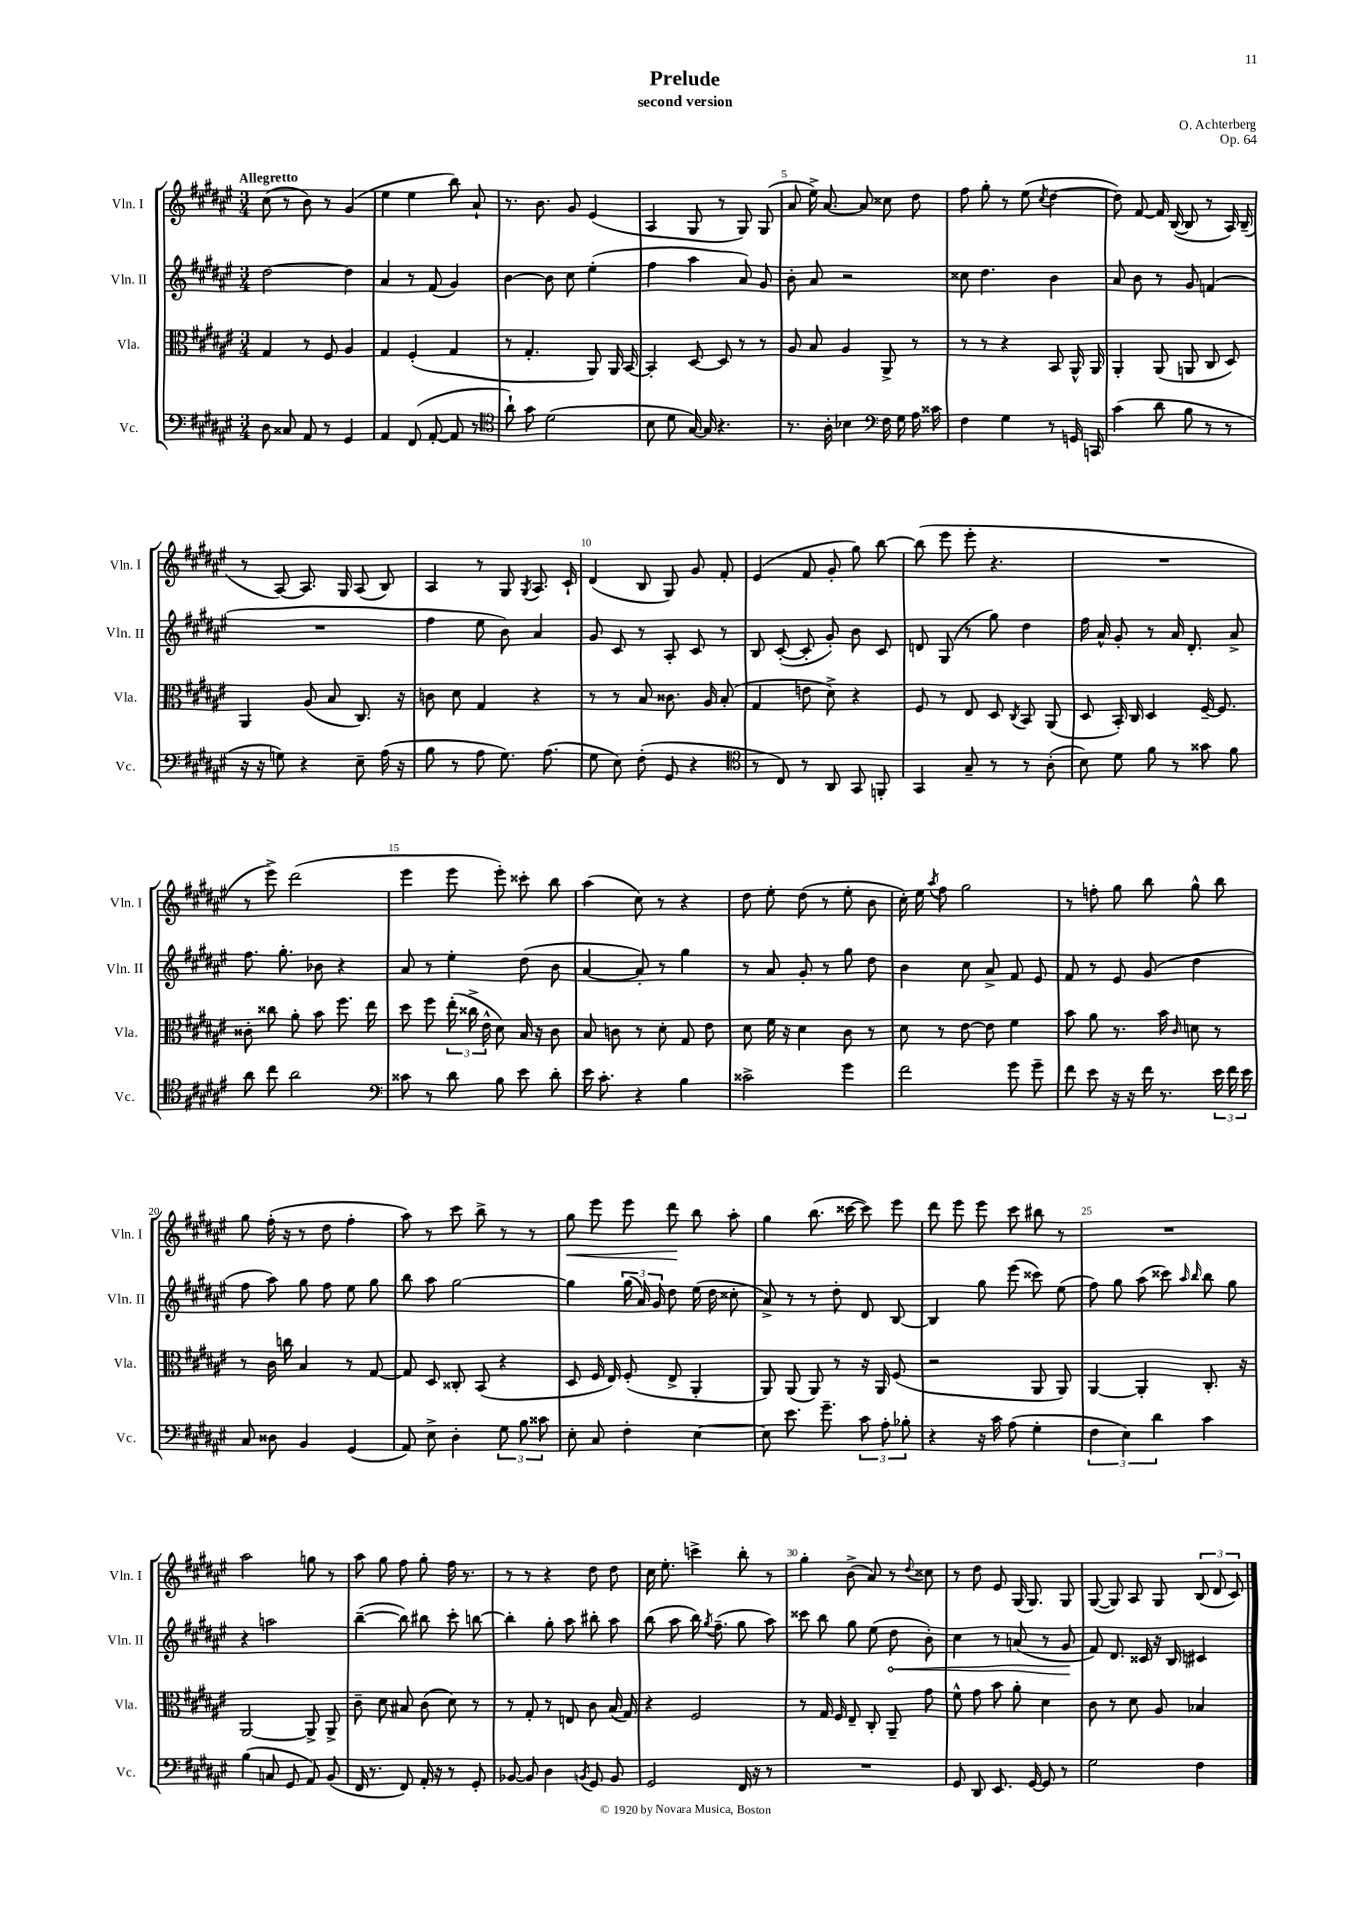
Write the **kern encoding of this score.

**kern	**kern	**kern	**dynam	**kern	**dynam
*part4	*part3	*part2	*part2	*part1	*part1
*staff4	*staff3	*staff2	*staff2	*staff1	*staff1
*I"Vc.	*I"Vla.	*I"Vln. II	*	*I"Vln. I	*
*I'Vc.	*I'Vla.	*I'Vln. II	*	*I'Vln. I	*
*clefF4	*clefC3	*clefG2	*	*clefG2	*
*k[f#c#g#d#a#e#]	*k[f#c#g#d#a#e#]	*k[f#c#g#d#a#e#]	*	*k[f#c#g#d#a#e#]	*
*M3/4	*M3/4	*M3/4	*	*M3/4	*
=1	=1	=1	=1	=1	=1
!	!	!	!	!LO:TX:a:B:t=Allegretto	!
8D#\	4G#/	[2dd#\	.	(8cc#\	.
8C##X/	.	.	.	8r	.
8AA#/	8r	.	.	8b\)	.
8r	8F#/	.	.	8r	.
4GG#/	4A#/	4dd#\]	.	(4g#/	.
=2	=2	=2	=2	=2	=2
4AA#/	4G#/	4a#/	.	4ee#\	.
(8FF#/	(4F#'/	8r	.	4ee#\	.
[8AA#'/	.	(8f#/	.	.	.
8AA#/]	4G#/	4g#/)	.	8bb\)	.
8r	.	.	.	8a#`/	.
=3	=3	=3	=3	=3	=3
*clefC4	*	*	*	*	*
8a#`\)	8r	[4b\	.	8.r	.
8g#\	4.G#'/	.	.	.	.
.	.	.	.	8.b\	.
(2d#\	.	8b\]	.	.	.
.	.	8cc#\	.	8g#/	.
.	8AA#/)	(4ee#'\	.	(4e#/	.
.	16AA#/	.	.	.	.
.	[16BB/	.	.	.	.
=4	=4	=4	=4	=4	=4
8B\	4BB'/]	4ff#\	.	4A#/	.
8d#\	.	.	.	.	.
[16G#/)	[8D#/	4aa#\	.	8G#/	.
16G#/]	.	.	.	.	.
4.r	8D#/]	.	.	8r	.
.	8r	8a#/)	.	8G#/)	.
.	8r	8g#/	.	(8G#/	.
=5	=5	=5	=5	=5	=5
8.r	8A#/	8b'\	.	8a#/	.
.	8B/	8a#/	.	16ee#^\)	.
16A#'\	.	.	.	[8.a#/	.
4B-X\	4A#/	2r	.	.	.
.	.	.	.	8a#/]	.
*clefF4	*	*	*	*	*
16F#\	8AA#^/	.	.	8cc##X\	.
16G#\	.	.	.	.	.
16A#\	8r	.	.	8dd#\	.
16c##X\	.	.	.	.	.
=6	=6	=6	=6	=6	=6
4F#\	8r	8cc##X\	.	8ff#\	.
.	8r	4.dd#\	.	8gg#'\	.
4G#\	4r	.	.	8r	.
.	.	.	.	(8ee#\	.
.	.	.	.	8qcc#/	.
8r	8BB/	4b\	.	[4dd#\	.
16GGn/	16AA#^^/	.	.	.	.
16CCn/	16AA#/	.	.	.	.
=7	=7	=7	=7	=7	=7
(4c#\	4AA#'/	8a#/	.	8dd#\])	.
.	.	8b\	.	[8f#/	.
8d#\	(8AA#/	8r	.	16f#/]	.
.	.	.	.	([16B/	.
8B\	8AAn/	8g#/	.	8B/]	.
8r	8C#/	(4fn/	.	8r	.
8r	8D#/)	.	.	16A#/)	.
.	.	.	.	(16B~/	.
!!LO:LB:g=z
=8	=8	=8	=8	=8	=8
16r	4AA#/	2.r	.	8r	.
16r	.	.	.	.	.
8Gn\)	.	.	.	[8A#/)	.
4r	(8A#/	.	.	8.A#/]	.
.	8B/	.	.	.	.
.	.	.	.	16G#/	.
8E#~\	8.C#/)	.	.	(8A#/	.
(16A#\	.	.	.	8B/)	.
16r	16r	.	.	.	.
=9	=9	=9	=9	=9	=9
8B\	8cn\	4ff#\	.	4A#/	.
8r	8d#\	.	.	.	.
8A#\	4G#/	8ee#\	.	8r	.
8.G#\)	.	8b\)	.	8G#/	.
.	.	.	.	8qG#/	.
.	4r	4a#/	.	8.A#/	.
(8.A#\	.	.	.	.	.
.	.	.	.	16c#`/	.
=10	=10	=10	=10	=10	=10
8G#\	8r	8g#/	.	(4d#/	.
8E#\)	8r	8c#/	.	.	.
(8F#'\	8B/	8r	.	8B/	.
8GG#/	8.c##X\	8A#'/	.	8G#/)	.
4r	.	8c#/	.	8g#/	.
.	16A#/	.	.	.	.
.	(8B'/	8r	.	8f#'/	.
=11	=11	=11	=11	=11	=11
*clefC4	*	*	*	*	*
8r	4G#/	8B/	.	(4e#/	.
8C#/)	.	([8c#'/	.	.	.
8r	8en\	8c#'/]	.	8f#/	.
8AA#/	8d#^\)	8g#'/)	.	8g#'/	.
8GG#/	4r	8b\	.	8gg#\)	.
8FFn'/	.	8c#/	.	[8bb\	.
=12	=12	=12	=12	=12	=12
4GG#/	8F#/	8dn/	.	(8bb\]	.
.	8r	(8G#/	.	8eee#\	.
8G#~/	8E#/	8r	.	8eee#'\	.
8r	8D#/	8gg#\)	.	4.r	.
.	8qC#/	.	.	.	.
8r	8BB/	4dd#\	.	.	.
(8A#'\	(8AA#/	.	.	.	.
=13	=13	=13	=13	=13	=13
8B\)	8D#/	16ff#\	.	2.r	.
.	.	16a#^^/	.	.	.
8d#\	16BB'/)	8g#'/	.	.	.
.	16C#/	.	.	.	.
8f#\	4D#/	8r	.	.	.
8r	.	16a#/	.	.	.
.	.	8.d#'/	.	.	.
8g##X\	[16F#~/	.	.	.	.
.	8.F#/]	.	.	.	.
8f#\	.	8a#^/	.	.	.
!!LO:LB:g=z
=14	=14	=14	=14	=14	=14
8a#\	8c##X'\	8.ff#\	.	8r	.
8cc#\	8cc##X\	.	.	8eee#^\)	.
.	.	8.gg#'\	.	.	.
2a#\	8a#'\	.	.	(2ddd#\	.
.	8b\	8b-X\	.	.	.
.	8.ff#\	4r	.	.	.
.	16ee#\	.	.	.	.
=15	=15	=15	=15	=15	=15
*clefF4	*	*	*	*	*
8c##X\	8dd#\	8a#/	.	4eee#\	.
8r	8ff#\	8r	.	.	.
8d#\	(24ee#'\	4ee#'\	.	8eee#\	.
.	24cc##X^\	.	.	.	.
.	24e#^^\	.	.	.	.
8B\	8d#\)	.	.	8eee#'\)	.
8e#\	16B/	(8dd#\	.	8ccc##X'\	.
.	16r	.	.	.	.
8d#'\	8c#\	8b\	.	8bb\	.
=16	=16	=16	=16	=16	=16
16e#\	8B/	[4a#/	.	(4aa#\	.
8.c#'\	.	.	.	.	.
.	8cn\	.	.	.	.
4r	8r	8a#'/])	.	8cc#\)	.
.	8d#'\	8r	.	8r	.
4B\	8G#/	4gg#\	.	4r	.
.	8e#\	.	.	.	.
=17	=17	=17	=17	=17	=17
2c##X^\	8d#\	8r	.	8dd#\	.
.	16f#\	8a#/	.	8ee#'\	.
.	16r	.	.	.	.
.	4d#\	8g#'/	.	(8dd#\	.
.	.	8r	.	8r	.
4g#\	8c#\	8gg#\	.	8ee#'\	.
.	8r	8dd#\	.	8b\	.
=18	=18	=18	=18	=18	=18
2f#\	8d#\	4b\	.	16cc#'\)	.
.	.	.	.	16ee#\	.
.	.	.	.	8qaa#/	.
.	8r	.	.	8ff#\	.
.	[8e#\	8cc#\	.	2gg#\	.
.	8e#\]	8a#^/	.	.	.
8g#\	4f#\	8f#/	.	.	.
8g#~\	.	8e#/	.	.	.
=19	=19	=19	=19	=19	=19
8f#\	8b\	8f#/	.	8r	.
8e#\	8a#\	8r	.	8ffn'\	.
16r	8.r	8e#/	.	8gg#\	.
16r	.	.	.	.	.
16f#\	.	(8g#/	.	8bb\	.
8.r	16b\	.	.	.	.
.	16qqc#/	.	.	.	.
.	8dn\	4dd#\	.	8gg#^^\	.
24e#\	8r	.	.	8bb\	.
24f#\	.	.	.	.	.
24e#\	.	.	.	.	.
!!LO:LB:g=z
=20	=20	=20	=20	=20	=20
8C#/	8r	8ff#\	.	8gg#\	.
8D##X\	16c#\	8aa#\)	.	(16ff#'\	.
.	16ccn\	.	.	16r	.
4BB/	4B/	8gg#\	.	8r	.
.	.	8ff#\	.	8dd#\	.
(4GG#/	8r	8ee#\	.	4ff#'\	.
.	[8G#/	8gg#\	.	.	.
=21	=21	=21	=21	=21	=21
8AA#/)	8G#/]	8bb\	.	8aa#\)	.
8E#^\	8D#/	8aa#\	.	8r	.
4D#'\	8C##X'/	[2gg#\	.	8ccc#\	.
.	(8BB/	.	.	8bb^\	.
12G#\	4r	.	.	8r	.
12B\	.	.	.	.	.
.	.	.	.	8r	.
12c##X\	.	.	.	.	.
=22	=22	=22	=22	=22	=22
!	!	!	!	!	!LO:HP:b
8E#'\	8D#/	4gg#\]	.	8gg#\	<
8C#/	16F#/	.	.	8eee#\	.
.	16E#/)	.	.	.	.
4F#'\	(8F#'/	(24gg#\	.	8eee#\	.
.	.	24a#/)	.	.	.
.	.	24g#/	.	.	.
.	8E#^/	8dd#\	.	8ddd#\	.
[4E#\	4AA#'/	(16ee#\	.	8bb\	[
.	.	16dd#\	.	.	.
.	.	8cc##X'\	.	8aa#'\	.
=23	=23	=23	=23	=23	=23
8E#\]	8AA#/)	8a#^/)	.	4gg#\	.
8.e#\	(8AA#/	8r	.	.	.
.	8AA#/)	8r	.	(8.bb\	.
8.g#~\	.	.	.	.	.
.	8r	8dd#'\	.	.	.
.	.	.	.	[16ccc##X\	.
12c#\	16r	8d#/	.	8ccc##\])	.
.	16AA#/	.	.	.	.
12A#'\	.	.	.	.	.
.	(8F#/	[8B/	.	8eee#\	.
12B-X'\	.	.	.	.	.
=24	=24	=24	=24	=24	=24
4r	2r	4B/]	.	8ddd#\	.
.	.	.	.	8eee#\	.
16r	.	8gg#\	.	8eee#\	.
16c#\	.	.	.	.	.
(8A#\	.	(8eee#\	.	8ccc#\	.
4G#'\	8AA#/	8ccc##X\)	.	8bb#X\	.
.	8AA#/)	(8ee#\	.	8r	.
=25	=25	=25	=25	=25	=25
6F#\	[4AA#/	8ff#\)	.	2.r	.
.	.	8gg#\	.	.	.
6E#\)	.	.	.	.	.
.	4AA#'/]	(8aa#\	.	.	.
6d#\	.	.	.	.	.
.	.	8ccc##X\)	.	.	.
.	.	16qqaa#/	.	.	.
.	.	16qqbb/	.	.	.
4c#\	8.C#'/	8bb\	.	.	.
.	.	8gg#\	.	.	.
.	16r	.	.	.	.
!!LO:LB:g=z
=26	=26	=26	=26	=26	=26
(4B\	[2AA#/	4r	.	2aa#\	.
8Cn/	.	2aan\	.	.	.
8GG#/	.	.	.	.	.
8AA#/)	8AA#^/]	.	.	8ggn\	.
(8BB/	8AA#^/	.	.	8r	.
=27	=27	=27	=27	=27	=27
16FF#/	8c#~\	([4bb~\	.	8aa#\	.
8.r	.	.	.	.	.
.	8d#\	.	.	8gg#\	.
8FF#/)	8B#X/	8bb\])	.	8ff#\	.
16AA#'/	(8c#\	8bb#X\	.	8gg#'\	.
16r	.	.	.	.	.
8r	8d#\)	8ccc#'\	.	16ff#\	.
.	.	.	.	8.r	.
8GG#'/	8r	[8bbn\	.	.	.
=28	=28	=28	=28	=28	=28
[8BB-X/	8r	4bb'\]	.	8r	.
8BB-/]	8G#'/	.	.	8r	.
4D#\	8r	8gg#'\	.	4r	.
.	8En/	8aa#\	.	.	.
8qBBn/	.	.	.	.	.
8GG#/	8c#\	8bb#X'\	.	8dd#\	.
8BB/	(16B/	8aa#\	.	8dd#\	.
.	16G#/)	.	.	.	.
=29	=29	=29	=29	=29	=29
2GG#/	4r	(8bb\	.	16cc#\	.
.	.	.	.	8.ee#'\	.
.	.	8aa#\	.	.	.
.	2F#/	16bb\)	.	4cccn^\	.
.	.	8qgg#/	.	.	.
.	.	(8.ff#~\	.	.	.
16FF#/	.	8gg#\	.	8bb'\	.
16r	.	.	.	.	.
8r	.	8aa#\)	.	8r	.
=30	=30	=30	=30	=30	=30
2.r	8r	8ccc##X\	.	4gg#'\	.
.	16G#/	8bb\	.	.	.
.	16F#/	.	.	.	.
.	8E#~/	8gg#\	.	(8b^\	.
.	8C#'/	(8ee#\	.	8a#/)	.
!	!	!	!LO:HP:b	!	!
.	8AA#~/	8dd#\	<	8r	.
.	.	.	.	8qqdd#/	.
.	8g#\	8b'\)	.	8cc##X\	.
=31	=31	=31	=31	=31	=31
8GG#/	8f#^^\	4cc#\	.	8r	.
8DD#/	8g#\	.	.	8dd#\	.
8.EE#/	8b\	8r	.	8e#/	.
.	8a#'\	(8an/	.	(16G#/	.
[16GG#/	.	.	.	8.G#/)	.
8GG#/]	4d#\	8r	.	.	.
8r	.	8g#/	.	8G#/	.
.	.	.	[	.	.
=32	=32	=32	=32	=32	=32
2G#\	8c#\	8f#/)	.	([8G#/	.
.	8r	8.d#/	.	8G#/])	.
.	8d#\	.	.	8A#/	.
.	.	16c##X/	.	.	.
.	8A#/	16r	.	8G#/	.
.	.	16B/	.	.	.
4F#\	4B-X/	4c#X/	.	(12B/	.
.	.	.	.	12d#/	.
.	.	.	.	12c#/)	.
==	==	==	==	==	==
*-	*-	*-	*-	*-	*-
